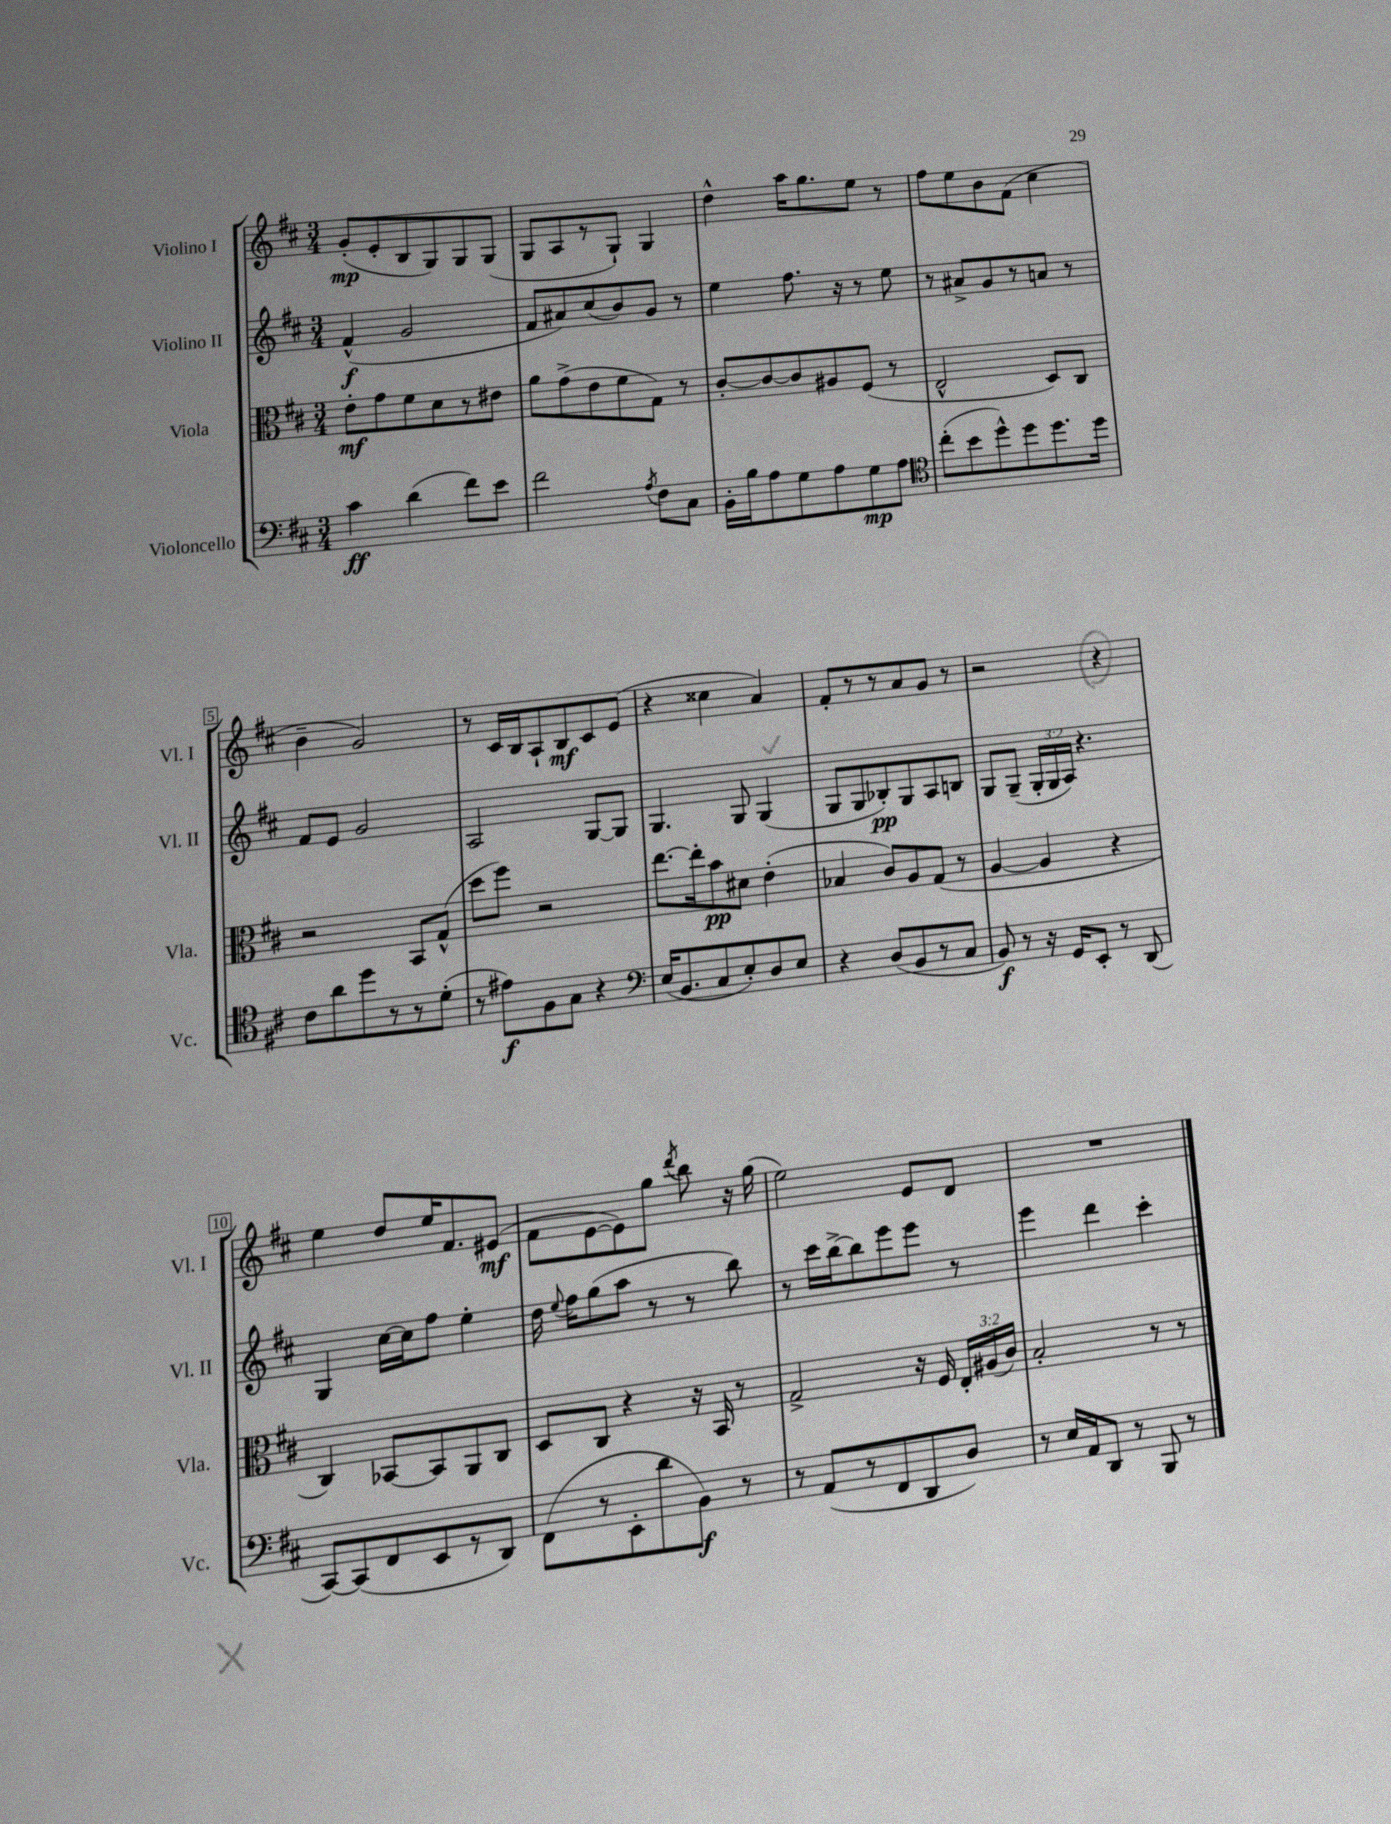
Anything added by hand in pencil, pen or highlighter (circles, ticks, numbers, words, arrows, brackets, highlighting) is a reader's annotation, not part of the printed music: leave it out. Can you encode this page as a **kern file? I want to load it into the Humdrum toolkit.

**kern	**dynam	**kern	**dynam	**kern	**dynam	**kern	**dynam
*part4	*part4	*part3	*part3	*part2	*part2	*part1	*part1
*staff4	*staff4	*staff3	*staff3	*staff2	*staff2	*staff1	*staff1
*I"Violoncello	*	*I"Viola	*	*I"Violino II	*	*I"Violino I	*
*I'Vc.	*	*I'Vla.	*	*I'Vl. II	*	*I'Vl. I	*
*clefF4	*	*clefC3	*	*clefG2	*	*clefG2	*
*k[f#c#]	*	*k[f#c#]	*	*k[f#c#]	*	*k[f#c#]	*
*M3/4	*	*M3/4	*	*M3/4	*	*M3/4	*
=1	=1	=1	=1	=1	=1	=1	=1
4c#\	ff	8e'\L	mf	(4f#^^/	f	(8g'/L	mp
.	.	8g\	.	.	.	8e'/	.
(4d\	.	8f#\	.	2g/	.	8B/	.
.	.	8d\	.	.	.	8G/)	.
8f#\L)	.	8r	.	.	.	8G/	.
8e\J	.	8e#X\J	.	.	.	(8G/J	.
=2	=2	=2	=2	=2	=2	=2	=2
2f#\	.	8a\L	.	8f#/L	.	8G/L	.
.	.	(8g^\	.	8a#X/)	.	8A/	.
.	.	8e\	.	(8cc#/	.	8r	.
.	.	8f#\	.	8b/)	.	8G`/J)	.
8qA/	.	.	.	.	.	.	.
8F#\L	.	8G\J)	.	8g/J	.	4G/	.
8C#\J	.	8r	.	8r	.	.	.
=3	=3	=3	=3	=3	=3	=3	=3
16BB'\LL	.	[8c#'/L	.	4ee\	.	4dd^^\	.
16B\J	.	.	.	.	.	.	.
8A\	.	8c#/_	.	.	.	.	.
8G\	.	8c#/]	.	8.ff#\	.	16aa\KL	.
.	.	.	.	.	.	8.gg\	.
8A\	.	8A#X/	.	.	.	.	.
.	.	.	.	16r	.	.	.
8G\	mp	(8F#/J	.	8r	.	8ee\J	.
8A\J	.	8r	.	8ee\	.	8r	.
=4	=4	=4	=4	=4	=4	=4	=4
*clefC4	*	*	*	*	*	*	*
(8cc#'\L	.	2E^^/	.	8r	.	8ff#\L	.
8b\	.	.	.	8a#X^/L	.	8ee\	.
8dd^^\)	.	.	.	8g/	.	8b\	.
8dd\	.	.	.	8r	.	(8f#\J	.
8.dd\	.	8D/L)	.	8an/J	.	4cc#\	.
.	.	8C#/J	.	8r	.	.	.
16dd\Jk	.	.	.	.	.	.	.
!!LO:LB:g=z
=5	=5	=5	=5	=5	=5	=5	=5
8c#\L	.	2r	.	8f#/L	.	4b~\	.
8a\	.	.	.	8e/J	.	.	.
8dd\	.	.	.	2g/	.	2g/)	.
8r	.	.	.	.	.	.	.
8r	.	8BB/L	.	.	.	.	.
(8d'\J	.	(8G^^/J	.	.	.	.	.
=6	=6	=6	=6	=6	=6	=6	=6
8r	.	8dd\L	.	2A/	.	8r	.
8e#X\L)	f	8ff#\J)	.	.	.	16c#/LL	.
.	.	.	.	.	.	16B/J	.
8F#\	.	2r	.	.	.	8A`/	.
8G\J	.	.	.	.	.	8B/	mf
4r	.	.	.	[8G/L	.	8c#/	.
.	.	.	.	8G/J]	.	(8e/J	.
=7	=7	=7	=7	=7	=7	=7	=7
*clefF4	*	*	*	*	*	*	*
(16E/KL	.	[8.ee\L	.	4.G/	.	4r	.
8.BB/	.	.	.	.	.	.	.
.	.	16ee'\k]	.	.	.	.	.
8C#/	.	8b\	pp	.	.	4cc##X\	.
8E'/)	.	8d#X\J	.	8G/	.	.	.
8D/	.	(4e'\	.	(4G/	.	4a/)	.
8E/J	.	.	.	.	.	.	.
=8	=8	=8	=8	=8	=8	=8	=8
4r	.	4B-X/	.	8G/L	.	8f#'/L	.
.	.	.	.	8G/	.	8r	.
(8D/L	.	8c#/L)	.	8B-X'/)	pp	8r	.
8BB/	.	8A/	.	8G/	.	8a/	.
8r	.	(8G/J	.	8A/	.	8g/J	.
8C#/J	.	8r	.	8Bn/J	.	8r	.
=9	=9	=9	=9	=9	=9	=9	=9
8BB/)	f	[4A/	.	8G/L	.	2r	.
8r	.	.	.	(8G~/J	.	.	.
16r	.	4A/]	.	24G'/LL	.	.	.
.	.	.	.	24G/	.	.	.
16GG/KL	.	.	.	.	.	.	.
.	.	.	.	24A/JJ)	.	.	.
8EE'/J	.	.	.	4.r	.	.	.
8r	.	4r	.	.	.	4r	.
(8DD/	.	.	.	.	.	.	.
!!LO:LB:g=z
=10	=10	=10	=10	=10	=10	=10	=10
[8CC#/L)	.	4C#/)	.	4G/	.	4ee\	.
(8CC#/]	.	.	.	.	.	.	.
8FF#/	.	[8BB-X/L	.	[16cc#\LL	.	8dd/L	.
.	.	.	.	16cc#\J]	.	.	.
8EE/	.	8BB-/]	.	8ff#\J	.	16ee/K	.
.	.	.	.	.	.	8.f#/	.
8r	.	8AA/	.	4ee'\	.	.	.
8DD/J)	.	8C#/J	.	.	.	(8e#X/J	mf
=11	=11	=11	=11	=11	=11	=11	=11
(8FF#\L	.	8D/L	.	16dd\	.	8f#\L	.
.	.	.	.	8qqee/	.	.	.
.	.	.	.	16ff#\KL	.	.	.
8r	.	8C#/J	.	(8gg\	.	[8e\	.
8EE'\	.	4r	.	8aa\J	.	8e\])	.
8d\	.	.	.	8r	.	8gg\J	.
.	.	.	.	.	.	8qddd/	.
8BB\J)	f	16r	.	8r	.	8bb\	.
.	.	16BB/	.	.	.	.	.
8r	.	8r	.	8bb\)	.	16r	.
.	.	.	.	.	.	(16gg\	.
=12	=12	=12	=12	=12	=12	=12	=12
8r	.	2G^/	.	8r	.	2ee\)	.
(8AA/L	.	.	.	16ccc#\LL	.	.	.
.	.	.	.	[16bb^\J	.	.	.
8r	.	.	.	8bb\]	.	.	.
8FF#/	.	.	.	8eee\	.	.	.
8DD/	.	16r	.	8eee\J	.	8e/L	.
.	.	16F#/	.	.	.	.	.
8D/J)	.	24E'/LL	.	8r	.	8d/J	.
.	.	(24A#X/	.	.	.	.	.
.	.	24c#/JJ)	.	.	.	.	.
=13	=13	=13	=13	=13	=13	=13	=13
8r	.	2B'/	.	4eee\	.	2.r	.
16E/LL	.	.	.	.	.	.	.
16AA/J	.	.	.	.	.	.	.
8DD/J	.	.	.	4ddd\	.	.	.
8r	.	.	.	.	.	.	.
8BBB/	.	8r	.	4ccc#'\	.	.	.
8r	.	8r	.	.	.	.	.
==	==	==	==	==	==	==	==
*-	*-	*-	*-	*-	*-	*-	*-
